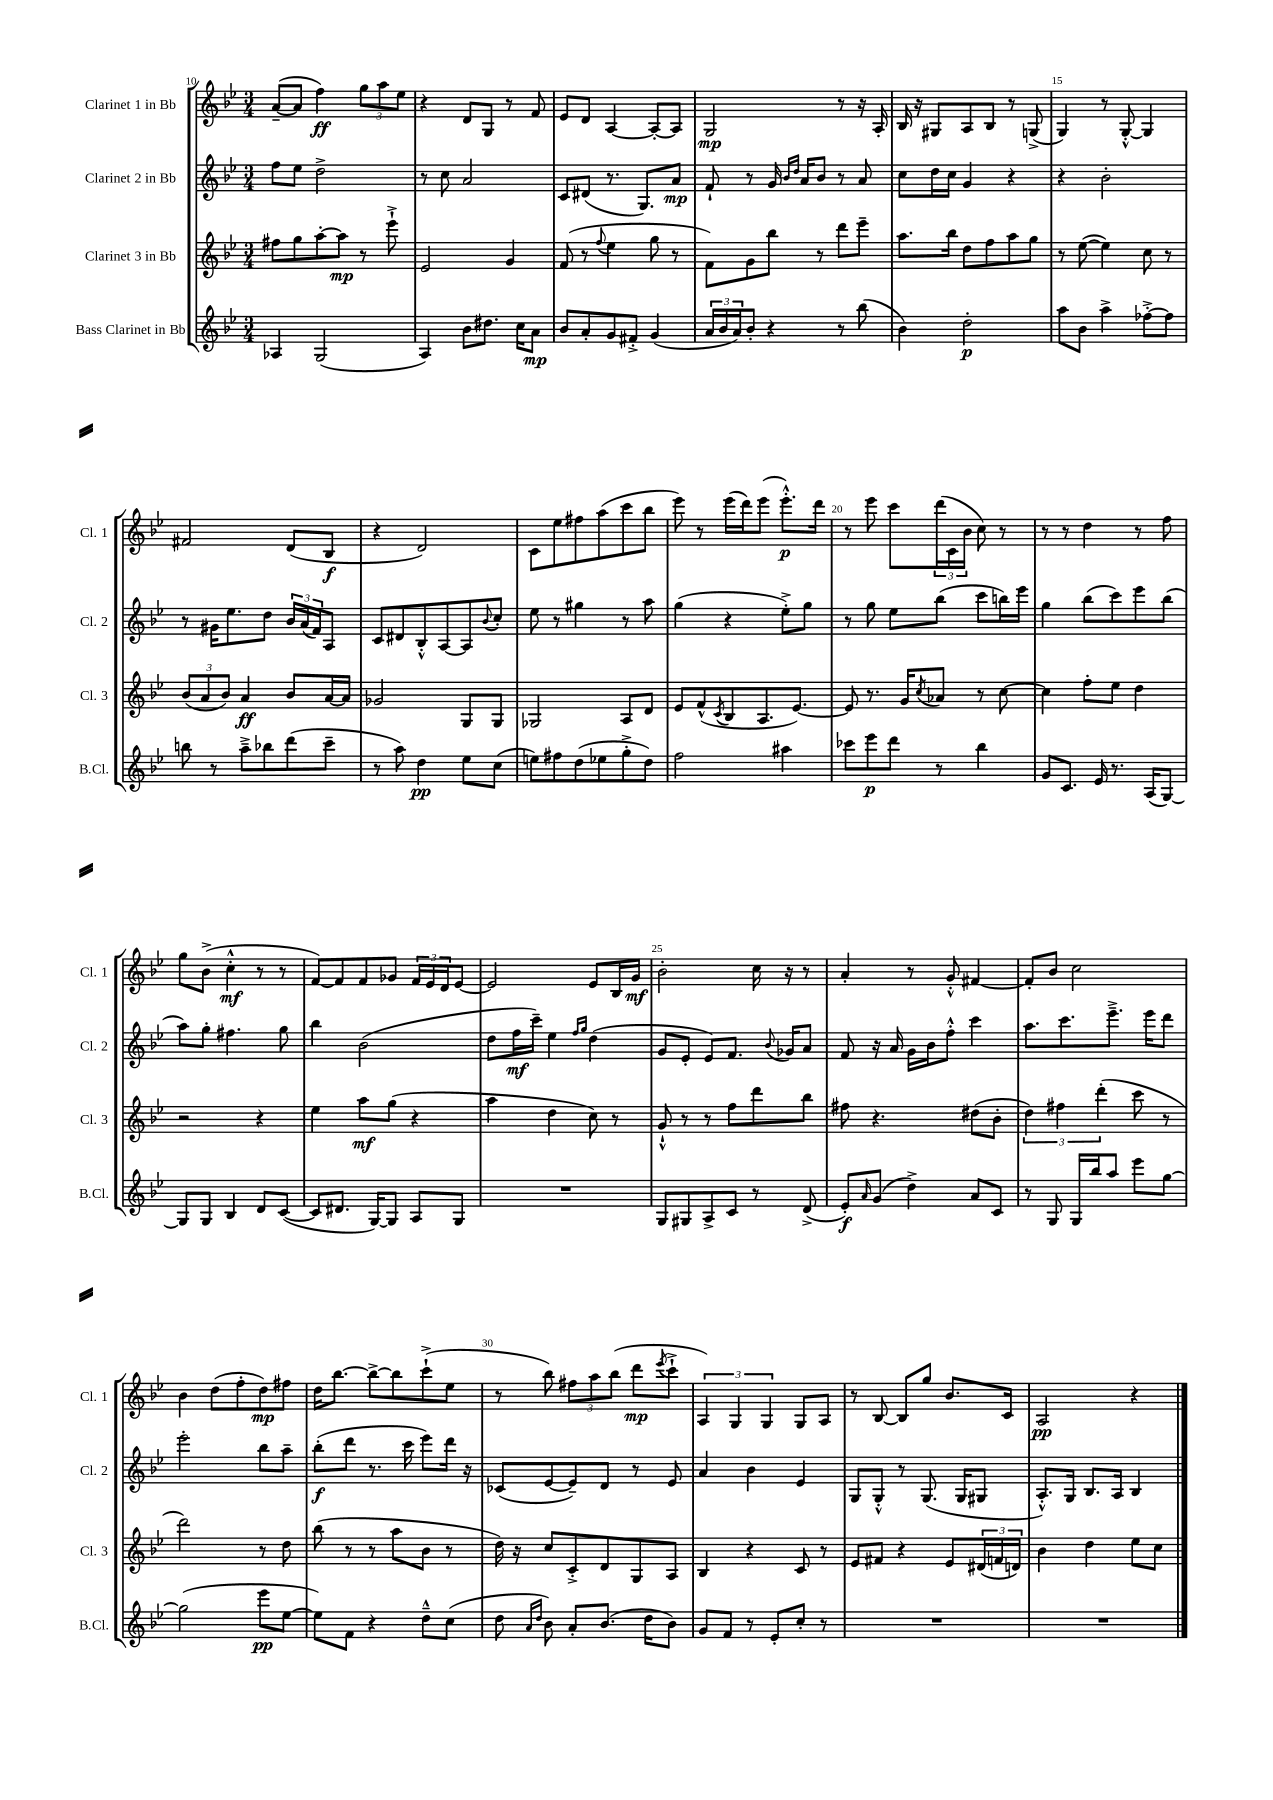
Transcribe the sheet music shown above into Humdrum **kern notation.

**kern	**dynam	**kern	**dynam	**kern	**dynam	**kern	**dynam
*part4	*part4	*part3	*part3	*part2	*part2	*part1	*part1
*staff4	*staff4	*staff3	*staff3	*staff2	*staff2	*staff1	*staff1
*I"Bass Clarinet in Bb	*	*I"Clarinet 3 in Bb	*	*I"Clarinet 2 in Bb	*	*I"Clarinet 1 in Bb	*
*I'B.Cl.	*	*I'Cl. 3	*	*I'Cl. 2	*	*I'Cl. 1	*
*clefG2	*	*clefG2	*	*clefG2	*	*clefG2	*
*k[b-e-]	*	*k[b-e-]	*	*k[b-e-]	*	*k[b-e-]	*
*M3/4	*	*M3/4	*	*M3/4	*	*M3/4	*
=10	=10	=10	=10	=10	=10	=10	=10
4A-X/	.	8ff#X\L	.	8ff\L	.	([8a~/L	.
.	.	8gg\	.	8ee-\J	.	8a/J]	.
(2G/	.	[8aa'\	.	2dd^\	.	4ff\)	ff
.	.	8aa\J]	mp	.	.	.	.
.	.	8r	.	.	.	12gg\L	.
.	.	.	.	.	.	12aa\	.
.	.	8eee-`^\	.	.	.	.	.
.	.	.	.	.	.	12ee-\J	.
=11	=11	=11	=11	=11	=11	=11	=11
4A/)	.	2e-/	.	8r	.	4r	.
.	.	.	.	8cc\	.	.	.
8b-\L	.	.	.	2a/	.	8d/L	.
8.dd#X\J	.	.	.	.	.	8G/J	.
.	.	4g/	.	.	.	8r	.
16cc\KL	.	.	.	.	.	.	.
8a\J	mp	.	.	.	.	8f/	.
=12	=12	=12	=12	=12	=12	=12	=12
8b-/L	.	(8f/	.	8c/L	.	8e-/L	.
8a'/	.	8r	.	(8d#X/J	.	8d/J	.
.	.	8qqff/	.	.	.	.	.
8g/	.	4ee-\	.	8.r	.	[4A/	.
8f#X'^/J	.	.	.	.	.	.	.
.	.	.	.	8.G/L)	.	.	.
(4g/	.	8gg\	.	.	.	8A'/L_	.
.	.	8r	.	8a/J	mp	8A/J]	.
=13	=13	=13	=13	=13	=13	=13	=13
24a/LL	.	8f\L)	.	8f`/	.	2G/	mp
24b-/	.	.	.	.	.	.	.
24a/J)	.	.	.	.	.	.	.
8b-'/J	.	8g\	.	8r	.	.	.
4r	.	8bb-\J	.	16g/	.	.	.
.	.	.	.	16qqb-/LL	.	.	.
.	.	.	.	16qqdd/JJ	.	.	.
.	.	.	.	16a/KL	.	.	.
.	.	8r	.	8b-/J	.	.	.
8r	.	8ddd\L	.	8r	.	8r	.
(8bb-\	.	8eee-~\J	.	8a/	.	16r	.
.	.	.	.	.	.	16A'/	.
=14	=14	=14	=14	=14	=14	=14	=14
4b-\)	.	8.aa\L	.	8cc\L	.	16B-/	.
.	.	.	.	.	.	16r	.
.	.	.	.	16dd\L	.	8G#X/L	.
.	.	16bb-\Jk	.	16cc\JJ	.	.	.
2dd'\	p	8dd\L	.	4g/	.	8A/	.
.	.	8ff\	.	.	.	8B-/J	.
.	.	8aa\	.	4r	.	8r	.
.	.	8gg\J	.	.	.	(8Gn^/	.
=15	=15	=15	=15	=15	=15	=15	=15
8aa\L	.	8r	.	4r	.	4G/)	.
8b-\J	.	([8ee-\	.	.	.	.	.
4aa^\	.	4ee-\])	.	2b-'\	.	8r	.
.	.	.	.	.	.	[8G'^^/	.
[8ff-X'^\L	.	8cc\	.	.	.	4G/]	.
8ff-\J]	.	8r	.	.	.	.	.
!!LO:LB:g=z
=16	=16	=16	=16	=16	=16	=16	=16
8bbn\	.	(12b-/L	.	8r	.	2f#X/	.
.	.	12a/	.	.	.	.	.
8r	.	.	.	16g#X\KL	.	.	.
.	.	12b-/J)	.	.	.	.	.
.	.	.	.	8.ee-\	.	.	.
8aa~^\L	.	4a/	ff	.	.	.	.
8bb-X\	.	.	.	8dd\J	.	.	.
(8ddd\	.	8b-/L	.	24b-/LL	.	(8d/L	.
.	.	.	.	(24a/	.	.	.
.	.	.	.	24f/J)	.	.	.
8ccc~\J	.	[16a/L	.	8A/J	.	8B-/J	f
.	.	16a/JJ]	.	.	.	.	.
=17	=17	=17	=17	=17	=17	=17	=17
8r	.	2g-X/	.	8c/L	.	4r	.
8aa\)	.	.	.	8d#X/	.	.	.
4dd\	pp	.	.	8B-'^^/	.	2d/)	.
.	.	.	.	[8A/	.	.	.
8ee-\L	.	8G/L	.	8A/]	.	.	.
.	.	.	.	8qqb-/	.	.	.
(8cc\J	.	8G/J	.	8cc'/J	.	.	.
=18	=18	=18	=18	=18	=18	=18	=18
8een\L)	.	2G-X/	.	8ee-\	.	8c\L	.
8ff#X\	.	.	.	8r	.	8ee-\	.
(8dd\	.	.	.	4gg#X\	.	8ff#X\	.
8ee-X\	.	.	.	.	.	(8aa\	.
8gg'^\	.	8A/L	.	8r	.	8ccc\	.
8dd\J)	.	8d/J	.	8aa\	.	8bb-\J	.
=19	=19	=19	=19	=19	=19	=19	=19
2ff\	.	8e-/L	.	(4gg\	.	8eee-\)	.
.	.	(8f^^/	.	.	.	8r	.
.	.	8qc/	.	.	.	.	.
.	.	8B-/	.	4r	.	(16eee-\LL	.
.	.	.	.	.	.	16ddd\J)	.
.	.	8.A/	.	.	.	(8eee-\J	.
4aa#X\	.	.	.	8ee-'^\L)	.	8.eee-'^^\L)	p
.	.	[8.e-/J)	.	.	.	.	.
.	.	.	.	8gg\J	.	.	.
.	.	.	.	.	.	16ddd\Jk	.
=20	=20	=20	=20	=20	=20	=20	=20
8ccc-X\L	.	8e-/]	.	8r	.	8r	.
8eee-\	p	8.r	.	8gg\	.	8eee-\	.
8ddd\J	.	.	.	8ee-\L	.	8ccc\L	.
.	.	16g/KL	.	.	.	.	.
.	.	8qcc/	.	.	.	.	.
8r	.	8a-X/J	.	(8bb-\J	.	(24ddd\L	.
.	.	.	.	.	.	24c\	.
.	.	.	.	.	.	24b-\JJ	.
4bb-\	.	8r	.	8ccc\L	.	8cc\)	.
.	.	[8cc\	.	16bbn\L)	.	8r	.
.	.	.	.	16eee-\JJ	.	.	.
=21	=21	=21	=21	=21	=21	=21	=21
8g/L	.	4cc\]	.	4gg\	.	8r	.
8.c/J	.	.	.	.	.	8r	.
.	.	8ff'\L	.	(8bb-\L	.	4dd\	.
16e-/	.	.	.	.	.	.	.
8.r	.	8ee-\J	.	8ccc\)	.	.	.
.	.	4dd\	.	8eee-\	.	8r	.
(16A/KL	.	.	.	.	.	.	.
[8G/J)	.	.	.	(8bb-\J	.	8ff\	.
!!LO:LB:g=z
=22	=22	=22	=22	=22	=22	=22	=22
8G/L]	.	2r	.	8aa\L)	.	8gg\L	.
8G/J	.	.	.	8gg'\J	.	(8b-^\J	.
4B-/	.	.	.	4.ff#X\	.	4cc'^^\	mf
8d/L	.	4r	.	.	.	8r	.
([8c/J	.	.	.	8gg\	.	8r	.
=23	=23	=23	=23	=23	=23	=23	=23
8c/L]	.	4ee-\	.	4bb-\	.	[8f/L)	.
8.d#X/J	.	.	.	.	.	8f/]	.
.	.	8aa\L	mf	(2b-\	.	8f/	.
[16G/KL)	.	.	.	.	.	.	.
8G/J]	.	(8gg\J	.	.	.	8g-X/J	.
8A/L	.	4r	.	.	.	24f/LL	.
.	.	.	.	.	.	24e-/	.
.	.	.	.	.	.	24d/J	.
8G/J	.	.	.	.	.	[8e-/J	.
=24	=24	=24	=24	=24	=24	=24	=24
2.r	.	4aa\	.	8dd\L	.	2e-/]	.
.	.	.	.	16ff\L	mf	.	.
.	.	.	.	16ccc~\JJ)	.	.	.
.	.	4dd\	.	4ee-\	.	.	.
.	.	.	.	16qqff/LL	.	.	.
.	.	.	.	16qqgg/JJ	.	.	.
.	.	8cc\)	.	(4dd\	.	8e-/L	.
.	.	8r	.	.	.	16B-/L	.
.	.	.	.	.	.	16g/JJ	mf
=25	=25	=25	=25	=25	=25	=25	=25
8G/L	.	8g`^^/	.	8g/L	.	2b-'\	.
8G#X/	.	8r	.	8e-'/J	.	.	.
8A^/	.	8r	.	8e-/L)	.	.	.
8c/J	.	8ff\L	.	8.f/J	.	.	.
8r	.	8ddd\	.	.	.	16cc\	.
.	.	.	.	8qqb-/	.	.	.
.	.	.	.	16g-X/KL	.	16r	.
(8d^/	.	8bb-\J	.	8a/J	.	8r	.
=26	=26	=26	=26	=26	=26	=26	=26
8e-'/L)	f	8ff#X\	.	8f/	.	4a'/	.
16qqa/	.	.	.	.	.	.	.
(8g/J	.	4.r	.	16r	.	.	.
.	.	.	.	16a/	.	.	.
4dd^\)	.	.	.	16g\LL	.	8r	.
.	.	.	.	16b-\J	.	.	.
.	.	.	.	8ff'^^\J	.	8g'^^/	.
8a/L	.	(8dd#X\L	.	4ccc\	.	[4f#X/	.
8c/J	.	8b-'\J	.	.	.	.	.
=27	=27	=27	=27	=27	=27	=27	=27
8r	.	6dd\)	.	8.aa\L	.	8f#'/L]	.
8G/	.	.	.	.	.	8b-/J	.
.	.	6ff#X\	.	.	.	.	.
.	.	.	.	8.ccc\	.	.	.
16G/LL	.	.	.	.	.	2cc\	.
16bb-/J	.	.	.	.	.	.	.
.	.	(6ddd'\	.	.	.	.	.
8aa/J	.	.	.	8.eee-~^\J	.	.	.
8eee-\L	.	8ccc\	.	.	.	.	.
.	.	.	.	16eee-\KL	.	.	.
[8gg\J	.	8r	.	8ddd\J	.	.	.
!!LO:LB:g=z
=28	=28	=28	=28	=28	=28	=28	=28
(2gg\]	.	2ddd\)	.	2eee-'\	.	4b-\	.
.	.	.	.	.	.	(8dd\L	.
.	.	.	.	.	.	8ff'\	.
8eee-\L	pp	8r	.	8bb-\L	.	8dd\)	mp
[8ee-\J	.	8dd\	.	8aa~\J	.	8ff#X\J	.
=29	=29	=29	=29	=29	=29	=29	=29
8ee-\L])	.	(8bb-\	.	(8bb-'\L	f	16dd\KL	.
.	.	.	.	.	.	[8.bb-\J	.
8f\J	.	8r	.	8ddd\J	.	.	.
4r	.	8r	.	8.r	.	8bb-^\L_	.
.	.	8aa\L	.	.	.	8bb-\]	.
.	.	.	.	16ccc\	.	.	.
8dd~^^\L	.	8b-\J	.	8eee-\L)	.	(8ccc`^\	.
(8cc\J	.	8r	.	16ddd\Jk	.	8ee-\J	.
.	.	.	.	16r	.	.	.
=30	=30	=30	=30	=30	=30	=30	=30
8dd\	.	16dd\)	.	(8c-X/L	.	8r	.
.	.	16r	.	.	.	.	.
16qqa/LL	.	.	.	.	.	.	.
16qqdd/JJ	.	.	.	.	.	.	.
8b-\)	.	8cc/L	.	[8e-/	.	8bb-\)	.
8a'/L	.	8c'^/	.	8e-~/])	.	12ff#X\L	.
.	.	.	.	.	.	12aa\	.
(8.b-/J	.	8d/	.	8d/J	.	.	.
.	.	.	.	.	.	(12bb-\J	.
.	.	8G/	.	8r	.	8ddd\L	mp
16dd\KL	.	.	.	.	.	.	.
.	.	.	.	.	.	8qeee-/	.
8b-\J)	.	8A/J	.	8e-/	.	8ccc`^\J	.
=31	=31	=31	=31	=31	=31	=31	=31
8g/L	.	4B-/	.	4a/	.	6A/)	.
8f/J	.	.	.	.	.	.	.
.	.	.	.	.	.	6G/	.
8r	.	4r	.	4b-\	.	.	.
.	.	.	.	.	.	6G/	.
8e-'/L	.	.	.	.	.	.	.
8cc'/J	.	8c/	.	4e-/	.	8G/L	.
8r	.	8r	.	.	.	8A/J	.
=32	=32	=32	=32	=32	=32	=32	=32
2.r	.	8e-/L	.	8G/L	.	8r	.
.	.	8f#X/J	.	8G'^^/J	.	[8B-/	.
.	.	4r	.	8r	.	8B-/L]	.
.	.	.	.	(8.G/	.	8gg/J	.
.	.	8e-/L	.	.	.	8.b-/L	.
.	.	.	.	16G/KL	.	.	.
.	.	(24d#X/L	.	8G#X/J	.	.	.
.	.	24fn/	.	.	.	.	.
.	.	.	.	.	.	16c/Jk	.
.	.	24dn/JJ)	.	.	.	.	.
=33	=33	=33	=33	=33	=33	=33	=33
2.r	.	4b-\	.	8.A'^^/L)	.	2A/	pp
.	.	.	.	16G/Jk	.	.	.
.	.	4dd\	.	8.B-/L	.	.	.
.	.	.	.	16A/Jk	.	.	.
.	.	8ee-\L	.	4B-/	.	4r	.
.	.	8cc\J	.	.	.	.	.
==	==	==	==	==	==	==	==
*-	*-	*-	*-	*-	*-	*-	*-
